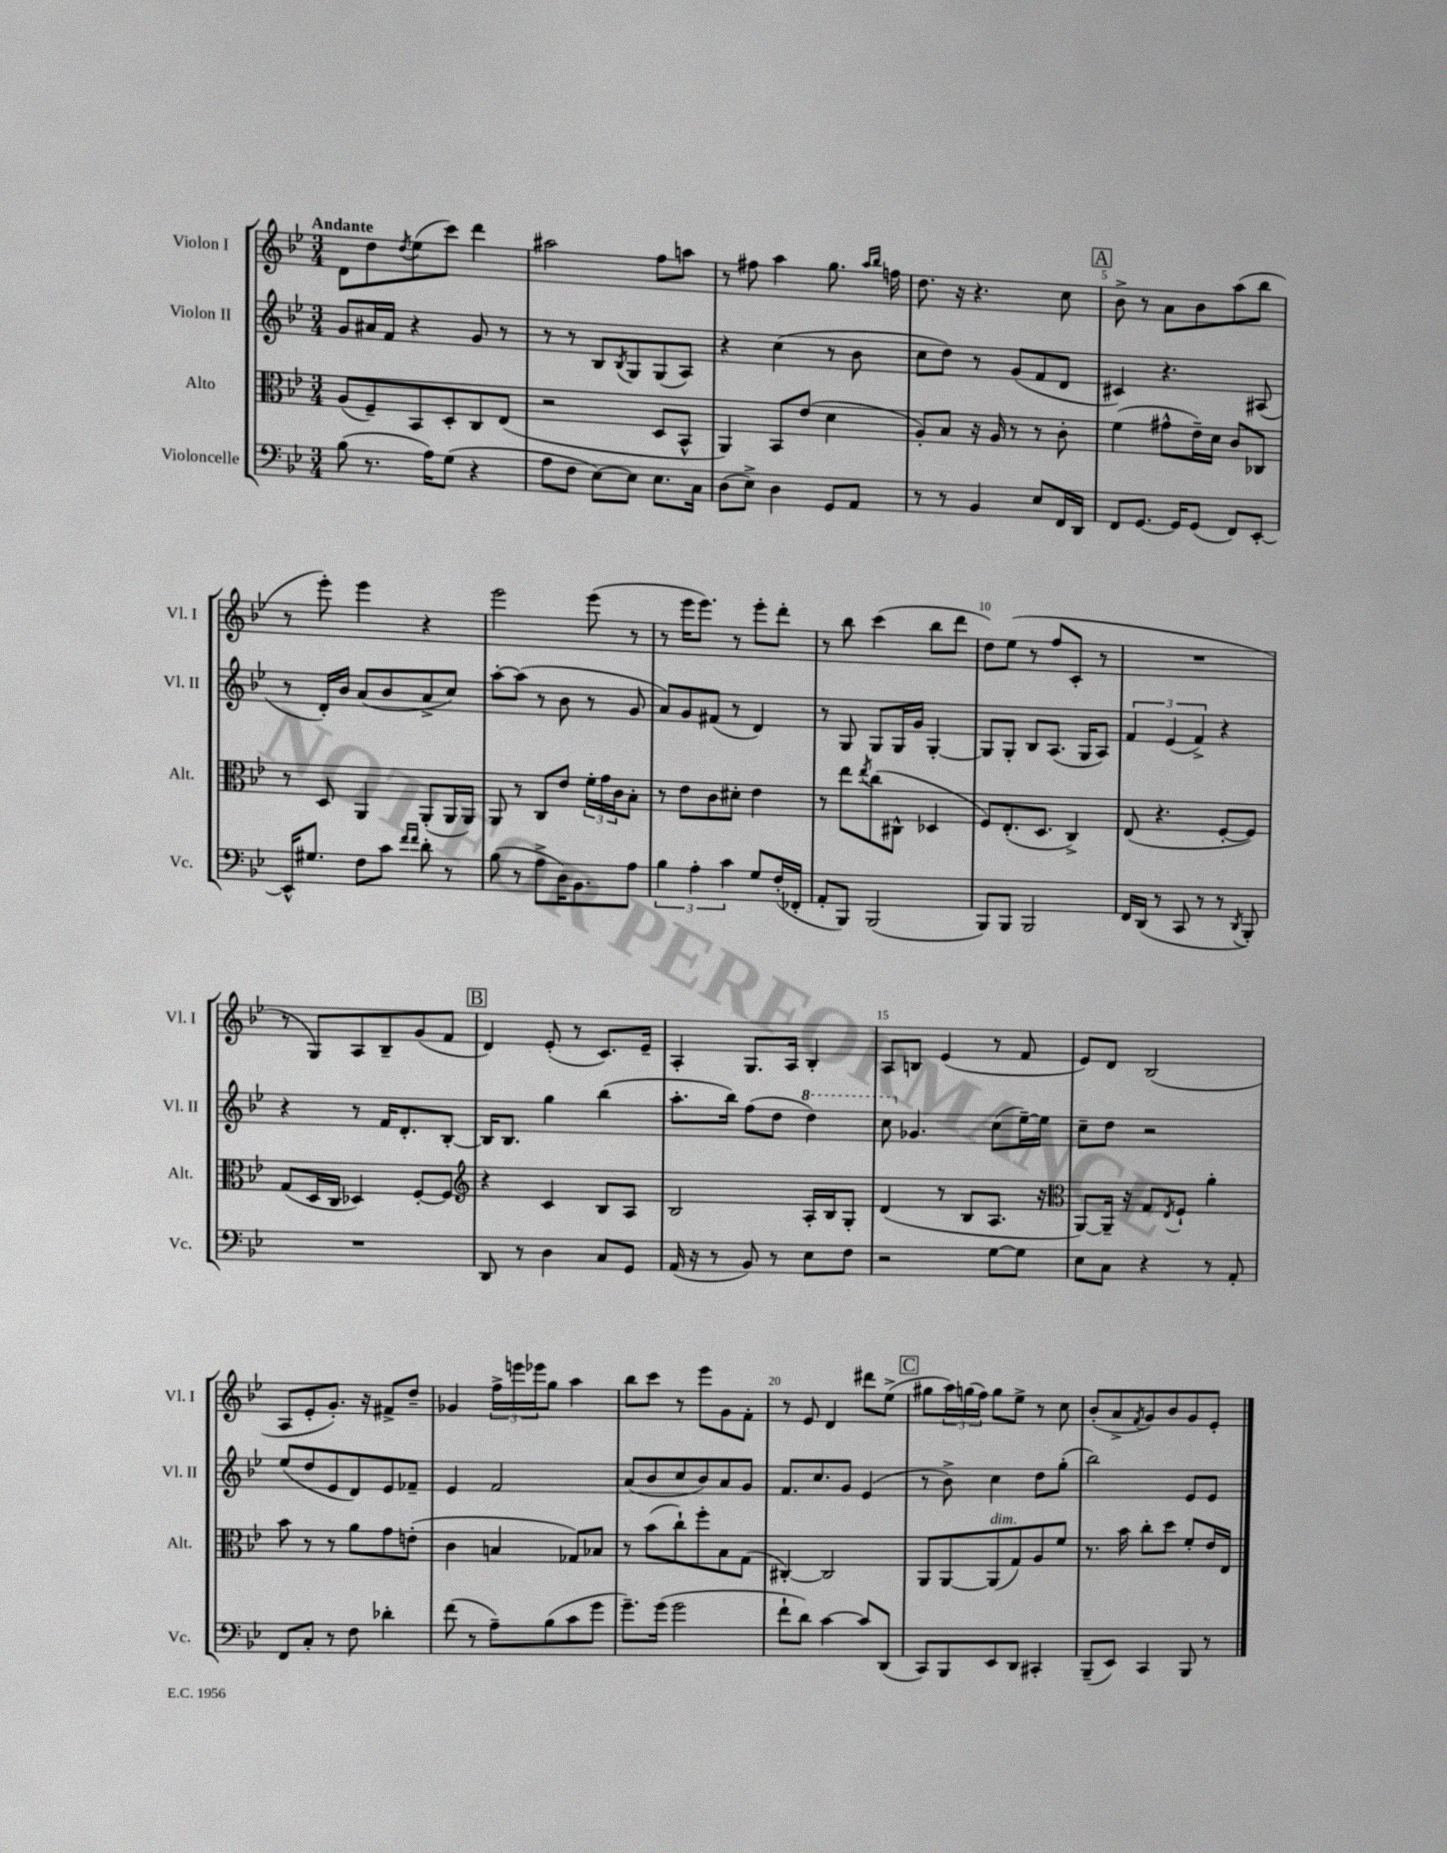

**kern	**kern	**kern	**kern
*staff4	*staff3	*staff2	*staff1
*clefF4	*clefC3	*clefG2	*clefG2
*k[b-e-]	*k[b-e-]	*k[b-e-]	*k[b-e-]
*M3/4	*M3/4	*M3/4	*M3/4
(8B-	(8A	8g	8d
8.r	8F~)	16a#	8dd
.	.	16f	.
.	.	.	8qdd
.	8BB-	4r	(8ee-
16A)	.	.	.
(8G	8D'	.	8ccc)
4r	8C	8g	4ddd
.	(8E-	8r	.
=	=	=	=
8A	2r	8r	2aa#
8F	.	8r	.
[8E-)	.	8B-	.
.	.	8qB-	.
8E-]	.	8G	.
8.E-	8D	(8G	8ff
.	8BB-^^	8A)	8aa
16C	.	.	.
=	=	=	=
(8D	4AA)	4r	8r
8E-^)	.	.	8ff#
4D	8BB-	(4cc	4aa
.	(8e-	.	.
8GG	4d	8r	8.gg
8AA	.	8b-	.
.	.	.	16qqaa
.	.	.	16qqbb-
.	.	.	16ff
=	=	=	=
8r	8A')	8cc	8.dd
8r	8B-	8dd)	.
.	.	.	16r
4BB-	16r	8r	4.r
.	16A	.	.
.	8r	(8g	.
8E-	8r	8f	.
16FF	8c'	8d	8cc
16DD	.	.	.
=	=	=	=
8FF	(4f	4c#)	8b-^
[8.GG	.	.	8r
.	8g#^^	4.r	8a
16GG]	.	.	.
(8GG	16e-~)	.	8b-
.	16d	.	.
8FF)	8c	.	(8aa
[8EE-'	8C-	(8A#	8bb-
=	=	=	=
16EE-^^]	8r	8r	8r
8.G#	.	.	.
.	8D	16d')	8eee-')
.	.	16b-	.
8F	4AA	(8a	4eee-
8c	.	8b-	.
16qqf	.	.	.
16qqf	.	.	.
8d'	(8AA'	8a^	4r
8r	16AA	8cc)	.
.	16AA)	.	.
=	=	=	=
(8B-	8AA	[8aa'	2eee-
8r	8r	(8aa]	.
8A^	8C	8r	.
16D)	8e-	8b-	.
8.BB-	.	.	.
.	24f'	8r	(8eee-
.	24g	.	.
.	24c	.	.
8A	8B-'	8g	8r
=	=	=	=
6B-	8r	8a)	8r
.	8e-	8g	16eee-
6A'	.	.	.
.	.	.	8.eee-)
.	8c	(8f#	.
6c	.	.	.
.	8d#'	8r	8r
8G	4e-	4d)	8eee-'
(16F'	.	.	8ddd'
16FF-'	.	.	.
=	=	=	=
8AA'	8r	8r	8r
8BBB-)	8ee-	8G	8bb-
.	8qee-	.	.
(2BBB-	(8cc	8G	(4ccc
.	8C#^^	16G	.
.	.	16g	.
.	4D-	[4G'	8bb-
.	.	.	8ddd
=	=	=	=
8BBB-)	8F)	8G]	8dd)
8BBB-	(8.E-'	8G'	(8ee-
2BBB-	.	8B-	8r
.	8.D	.	.
.	.	(8.A	8ff
.	4C^)	.	8c'
.	.	16G	.
.	.	8A)	8r
=	=	=	=
16FF	(8E-	6f	2.r
(16DD	.	.	.
8r	4.r	.	.
.	.	(6e-	.
8CC	.	.	.
.	.	6f^)	.
8r	.	.	.
8r	[8F'	4r	.
8qDD	.	.	.
8BBB-')	8F])	.	.
=	=	=	=
2.r	(8G	4r	8r
.	16D	.	8G)
.	16C	.	.
.	4D-)	8r	8A
.	.	16f	8B-~
.	.	8.d'	.
.	[8F'	.	(8g
.	8F]	[8B-'	8f
=	=	=	=
*	*clefG2	*	*
8DD	4r	16B-]	4d)
.	.	8.B-	.
8r	.	.	.
4D	4c	4gg	(8e-'
.	.	.	8r
8C	8B-	(4bb-	8.c)
8GG	8A	.	.
.	.	.	16e-~
=	=	=	=
(16AA	2B-	8.aa'	4A'
16r	.	.	.
8r	.	.	.
.	.	16bb-)	.
8BB-)	.	(8ff	8.G
8r	.	8dd	.
.	.	.	16A
8E-	16A'	4ddd)	4B-'
.	16B-	.	.
8F	8G'	.	.
=	=	=	=
2r	(4d	8ccc	8A
.	.	4.g-	8B
.	8r	.	(4e-
.	8B-	.	.
[8G	8.A	(8cc	8r
8G]	.	[16ee-~)	8f
.	16r	16ee-]	.
=	=	=	=
*	*clefC3	*	*
8E-	[8AA)	8cc~	8e-)
8C	16AA~]	8dd	8d
.	16r	.	.
4r	8G	2r	(2B-
.	8qE-	.	.
.	8F`	.	.
8r	4a'	.	.
8AA'	.	.	.
=	=	=	=
8FF	8b-	(8ee-	8A
8C'	8r	8dd	8e-'
8r	8r	8e-	8.g')
8F	8a	8d)	.
.	.	.	16r
4d-'	8g	8e-	8f#^
.	(8e'	8f-~	8dd~
=	=	=	=
(8f	4c	4e-	4g-
8r	.	.	.
8A~)	4B	2f	24ff^
.	.	.	24eee
.	.	.	24eee-
(8B-	.	.	8gg
8c	8G-)	.	4aa
8g	8B-	.	.
=	=	=	=
8.g~)	8r	(8a	8bb-
.	(8b-	8b-	8ccc
(16g	.	.	.
2g	8cc`)	8cc	8r
.	8ff'	8b-)	8eee-
.	8B-	8a	8g
.	(8G	8g	8f'
=	=	=	=
8f`	[4C#')	8.f	8r
8d)	.	.	8e-
.	.	8.cc	.
[4c	2C#]	.	4d
.	.	8g	.
8c]	.	(4e-	8ddd#
(8DD	.	.	(8ee-^
=	=	=	=
8CC)	8AA	8r	8gg#
8BBB-	[8AA	8b-^)	24aa)
.	.	.	(24gg
.	.	.	24ff)
8EE-	(8AA]	4cc	8gg
8DD	8G)	.	8ee-^
4CC#'	8A	8dd	8r
.	8f	(8gg'	8cc
=	=	=	=
(8BBB-~	8.r	2bb-)	(8b-'
8EE-)	.	.	8a^
.	16b-	.	.
.	.	.	8qf
4CC	8cc'	.	8g)
.	8dd	.	8b-
8BBB-	8f'	8e-	8g
8r	16e-	8e-	8e-'
.	16E-	.	.
==	==	==	==
*-	*-	*-	*-
